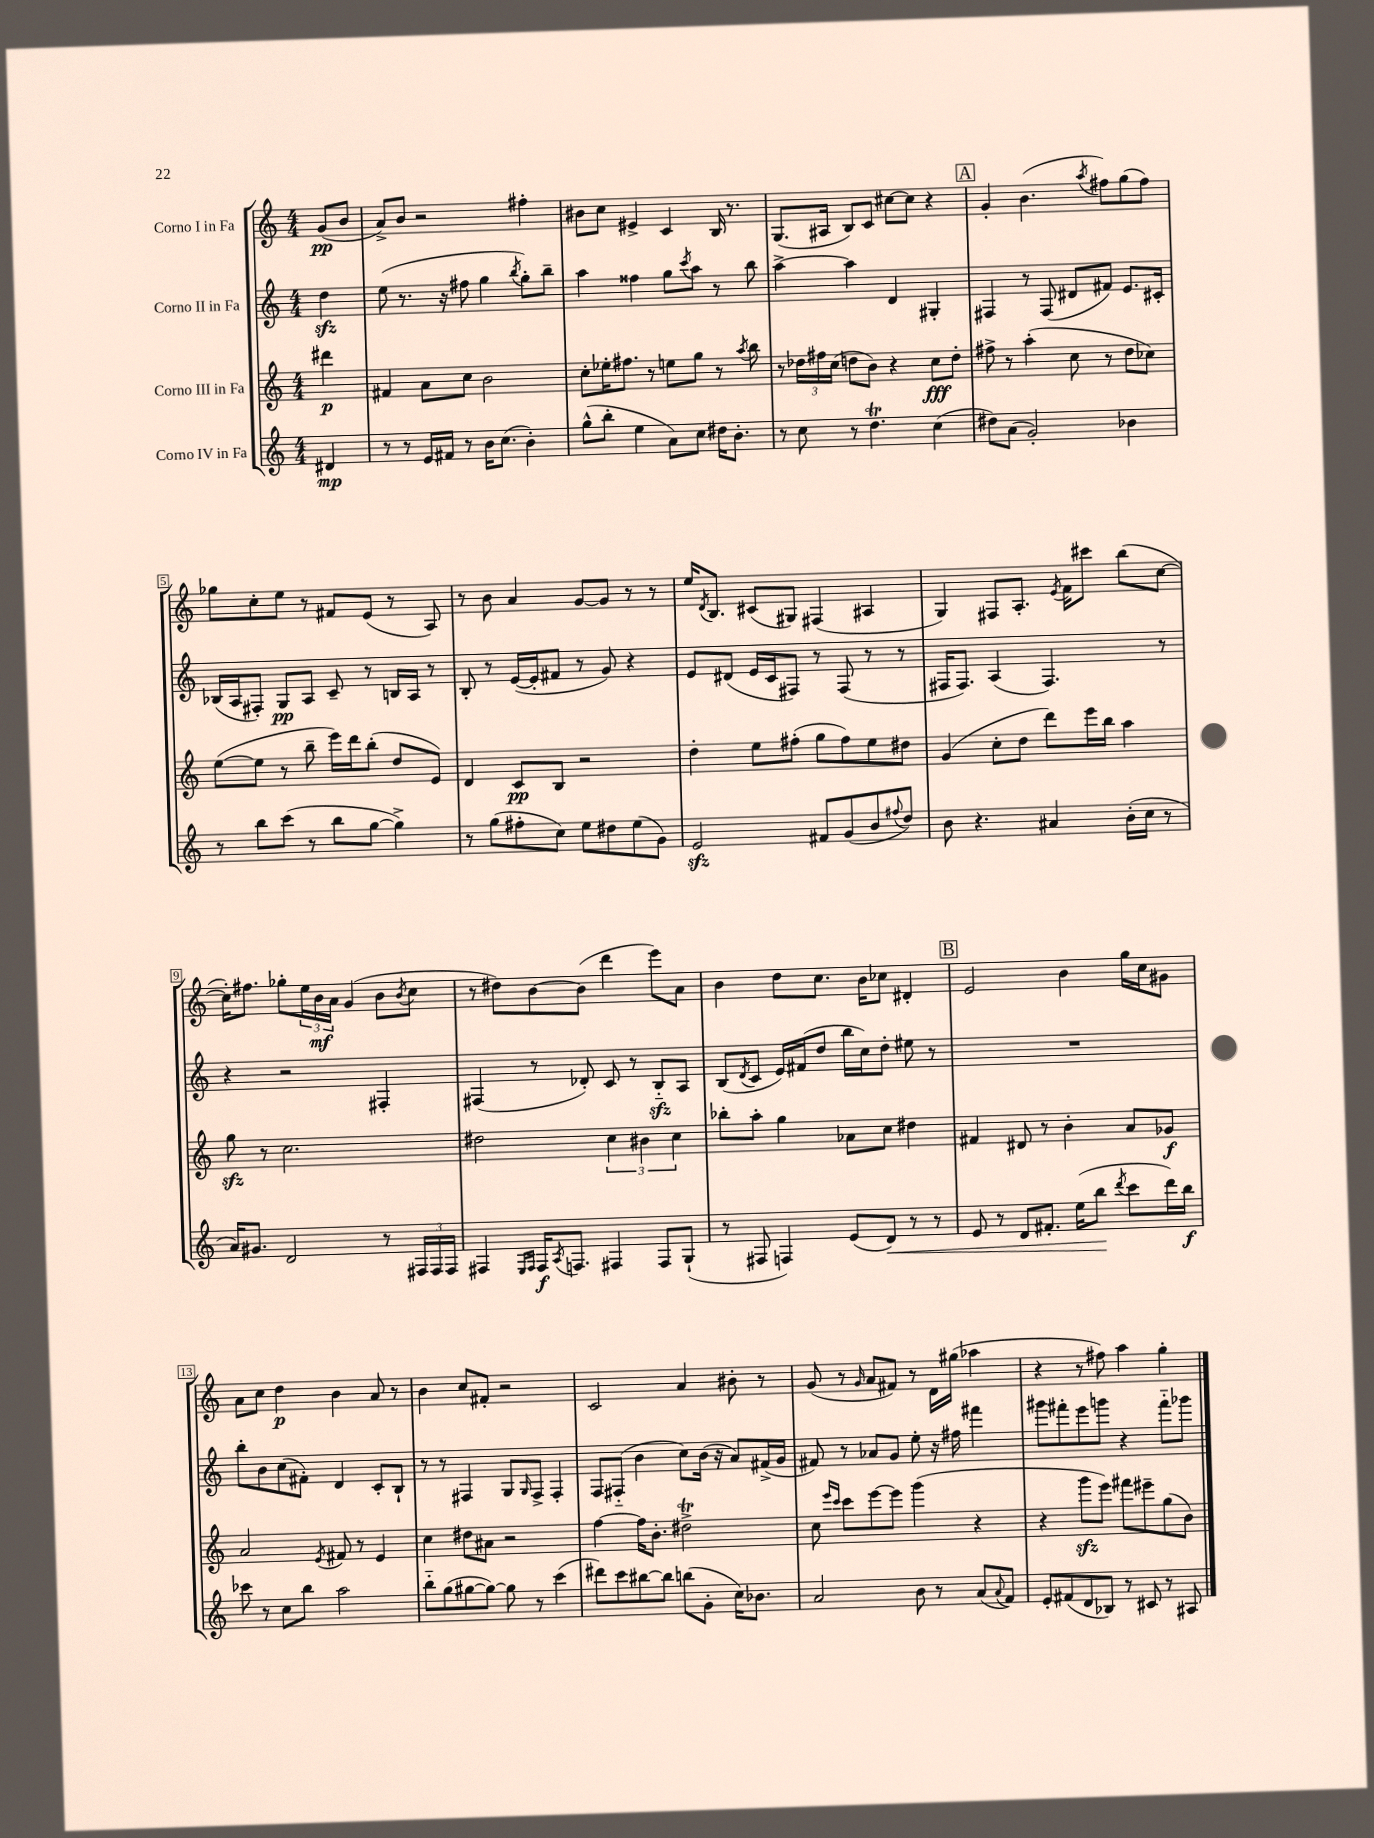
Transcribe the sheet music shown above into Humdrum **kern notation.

**kern	**dynam	**kern	**dynam	**kern	**dynam	**kern	**dynam
*part4	*part4	*part3	*part3	*part2	*part2	*part1	*part1
*staff4	*staff4	*staff3	*staff3	*staff2	*staff2	*staff1	*staff1
*I"Corno IV in Fa	*	*I"Corno III in Fa	*	*I"Corno II in Fa	*	*I"Corno I in Fa	*
*clefG2	*	*clefG2	*	*clefG2	*	*clefG2	*
*k[]	*	*k[]	*	*k[]	*	*k[]	*
*M4/4	*	*M4/4	*	*M4/4	*	*M4/4	*
=	=	=	=	=	=	=	=
4d#X/	mp	4ddd#X\	p	4ddzz\	.	(8g/L	pp
.	.	.	.	.	.	8b/J	.
=1	=1	=1	=1	=1	=1	=1	=1
8r	.	4f#X/	.	(8ee\	.	8a^/L)	.
8r	.	.	.	8.r	.	8b/J	.
16e/LL	.	8a\L	.	.	.	2r	.
16f#X/JJ	.	.	.	16r	.	.	.
8r	.	8cc\J	.	8ff#X\	.	.	.
16b\KL	.	2b\	.	4gg\	.	.	.
(8.cc\J	.	.	.	.	.	.	.
.	.	.	.	8qbb/	.	.	.
4b'\)	.	.	.	8gg'\L)	.	4ff#X'\	.
.	.	.	.	8bb~\J	.	.	.
=2	=2	=2	=2	=2	=2	=2	=2
(8gg^^\L	.	8cc'\L	.	4aa\	.	8b#X\L	.
8bb'\J	.	16ee-X'\K	.	.	.	8cc\J	.
.	.	8.ff#X\J	.	.	.	.	.
4ee\	.	.	.	4ff##X\	.	4e#X^/	.
.	.	8r	.	.	.	.	.
8a\L)	.	8een\L	.	8gg\L	.	4c/	.
.	.	.	.	8qccc/	.	.	.
8cc\J	.	8gg\J	.	8aa\J	.	.	.
16dd#X\KL	.	8r	.	8r	.	16B/	.
8.b'\J	.	.	.	.	.	8.r	.
.	.	8qaa/	.	.	.	.	.
.	.	8bb\	.	8bb\	.	.	.
=3	=3	=3	=3	=3	=3	=3	=3
8r	.	8r	.	[4aa^\	.	(8.G/L	.
8cc\	.	24dd-X\LL	.	.	.	.	.
.	.	24ff#X\	.	.	.	.	.
.	.	.	.	.	.	16A#X/Jk	.
.	.	(24cc\JJ	.	.	.	.	.
8r	.	8ddn\L	.	4aa\]	.	8B/L)	.
4.ddT\	.	8b\J)	.	.	.	8c/J	.
.	.	4r	.	4d/	.	[8cc#X\L	.
.	.	.	.	.	.	8cc#\J]	.
(4cc\	.	8cc\L	fff	4G#X'/	.	4r	.
.	.	8dd'\J	.	.	.	.	.
!!LO:REH:place=s1:t=A
=4	=4	=4	=4	=4	=4	=4	=4
8dd#X\L)	.	8ff#X^\	.	4F#X/	.	4g'/	.
(8a\J	.	8r	.	.	.	.	.
2g'/)	.	(4aa'\	.	8r	.	(4.b\	.
.	.	.	.	(8F#/	.	.	.
.	.	8cc\	.	8d#X/L	.	.	.
.	.	.	.	.	.	8qaa/	.
.	.	8r	.	8f#X/J)	.	8ff#X\L)	.
4b-X\	.	8dd\L	.	8.e/L	.	(8gg\	.
.	.	8cc-X\J)	.	.	.	8ff#\J)	.
.	.	.	.	16c#X'/Jk	.	.	.
!!LO:LB:g=z
=5	=5	=5	=5	=5	=5	=5	=5
8r	.	([8ee\L	.	(16B-X/LL	.	8gg-X\L	.
.	.	.	.	16A/J	.	.	.
8bb\L	.	8ee\J]	.	8F#X'/J)	.	8cc'\	.
(8ccc\J	.	8r	.	8G/L	pp	8ee\J	.
8r	.	8bb~\	.	8A/J	.	8r	.
8bb\L	.	16eee\LL)	.	8c~/	.	8f#X/L	.
.	.	16ddd\J	.	.	.	.	.
[8gg\J	.	(8bb'\J	.	8r	.	(8e/J	.
4gg^\])	.	8dd/L	.	16Bn/LL	.	8r	.
.	.	.	.	16A/JJ	.	.	.
.	.	8e/J)	.	8r	.	8A/)	.
=6	=6	=6	=6	=6	=6	=6	=6
8r	.	4d/	.	8B'/	.	8r	.
(8gg\L	.	.	.	8r	.	8b\	.
8ff#X'\	.	8c/L	pp	([16e/LL	.	4a/	.
.	.	.	.	16e'/J]	.	.	.
8cc\J)	.	8B/J	.	8f#X/J	.	.	.
8ee\L	.	2r	.	8r	.	[8g/L	.
8dd#X\	.	.	.	8g/)	.	8g/J]	.
(8ee\	.	.	.	4r	.	8r	.
8g\J)	.	.	.	.	.	8r	.
=7	=7	=7	=7	=7	=7	=7	=7
2ezz/	.	4dd'\	.	8e/L	.	16ee/KL	.
.	.	.	.	.	.	8qd/	.
.	.	.	.	.	.	8.B/J	.
.	.	.	.	(8d#X/J	.	.	.
.	.	8ee\L	.	16e/LL	.	(8c#X/L	.
.	.	.	.	16c/J	.	.	.
.	.	(8ff#X'\J	.	8F#X/J)	.	8G#X/J)	.
8f#X/L	.	8gg\L	.	8r	.	(4F#X/	.
(8g/	.	8ff#\)	.	(8F#/	.	.	.
8b/	.	8ee\	.	8r	.	4A#X/	.
8qqff#X/	.	.	.	.	.	.	.
8dd/J)	.	8dd#X\J	.	8r	.	.	.
=8	=8	=8	=8	=8	=8	=8	=8
8b\	.	(4g/	.	16F#X/KL	.	4G/)	.
.	.	.	.	8.F#/J)	.	.	.
4.r	.	.	.	.	.	.	.
.	.	8cc'\L	.	(4A/	.	8F#X/L	.
.	.	8dd\J	.	.	.	8.A'/J	.
4a#X/	.	8ddd\L)	.	4.F#/)	.	.	.
.	.	.	.	.	.	8qe/	.
.	.	.	.	.	.	16f\KL	.
.	.	16eee\L	.	.	.	8ccc#X\J	.
.	.	16bb\JJ	.	.	.	.	.
(16b'\LL	.	4aa\	.	.	.	(8bb\L	.
16cc\JJ	.	.	.	.	.	.	.
8r	.	.	.	8r	.	[8cc\J	.
!!LO:LB:g=z
=9	=9	=9	=9	=9	=9	=9	=9
16a/KL)	.	8ggzz\	.	4r	.	16cc'\KL])	.
8.g#X/J	.	.	.	.	.	8.ff#X\J	.
.	.	8r	.	.	.	.	.
2d/	.	2.cc\	.	2r	.	8gg-X'\L	.
.	.	.	.	.	.	24ee\L	.
.	.	.	.	.	.	24b\	mf
.	.	.	.	.	.	24a\JJ	.
.	.	.	.	.	.	(4g/	.
8r	.	.	.	4F#X'/	.	8b\L	.
.	.	.	.	.	.	8qb/	.
24F#X/LL	.	.	.	.	.	8cc\J	.
24F#/	.	.	.	.	.	.	.
24F#/JJ	.	.	.	.	.	.	.
=10	=10	=10	=10	=10	=10	=10	=10
4F#X/	.	2dd#X\	.	(4F#X/	.	8r	.
.	.	.	.	.	.	8dd#X\L)	.
16qqE/LL	.	.	.	.	.	.	.
16qqF#/JJ	.	.	.	.	.	.	.
16F#/KL	f	.	.	8r	.	[8b\	.
8qA/	.	.	.	.	.	.	.
8.Fn/J	.	.	.	.	.	.	.
.	.	.	.	8d-X'/)	.	(8b\J]	.
4F#X/	.	6cc\	.	8c/	.	4ddd\	.
.	.	.	.	8r	.	.	.
.	.	6b#X\	.	.	.	.	.
8F#/L	.	.	.	8Bzz/L	.	8eee\L)	.
.	.	6cc\	.	.	.	.	.
(8G`/J	.	.	.	8A/J	.	8a\J	.
=11	=11	=11	=11	=11	=11	=11	=11
8r	.	8bb-X'\L	.	(8B/L	.	4b\	.
.	.	.	.	8qd/	.	.	.
8F#X/	.	8aa'\J	.	8c/J	.	.	.
4Fn/)	.	4gg\	.	16e/LL)	.	8dd\L	.
.	.	.	.	(16f#X/J	.	.	.
.	.	.	.	8dd/J	.	8.cc\J	.
(8e/L	.	8a-X\L	.	16bb\LL	.	.	.
.	.	.	.	16cc\J)	.	16b\KL	.
!	!LO:HP:b	!	!	!	!	!	!
8d/J)	<	8cc\J	.	8dd'\J	.	8cc-X\J	.
8r	.	4dd#X\	.	8ee#X\	.	4d#X'/	.
8r	.	.	.	8r	.	.	.
!!LO:REH:place=s1:t=B
=12	=12	=12	=12	=12	=12	=12	=12
8e/	.	4f#X/	.	1r	.	2e/	.
8r	.	.	.	.	.	.	.
8d/L	.	8d#X/	.	.	.	.	.
8.f#X'/J	.	8r	.	.	.	.	.
.	.	4b'\	.	.	.	4b\	.
(16ee\KL	.	.	.	.	.	.	.
8bb\J	.	.	.	.	.	.	.
8qddd/	.	.	.	.	.	.	.
8ccc\L	[	8a/L	.	.	.	16gg\LL	.
.	.	.	.	.	.	16cc\J	.
16ddd\L)	.	8g-X/J	f	.	.	8g#X\J	.
16bb\JJ	f	.	.	.	.	.	.
!!LO:LB:g=z
=13	=13	=13	=13	=13	=13	=13	=13
8ccc-X\	.	2a/	.	8bb'\L	.	8a\L	.
8r	.	.	.	8b\	.	8cc\J	.
8cc\L	.	.	.	(8cc\	.	4dd\	p
8bb\J	.	.	.	8f#X'\J)	.	.	.
.	.	8qe/	.	.	.	.	.
2aa\	.	8f#X/	.	4d/	.	4b\	.
.	.	8r	.	.	.	.	.
.	.	4e/	.	8c'/L	.	8a/	.
.	.	.	.	8B`/J	.	8r	.
=14	=14	=14	=14	=14	=14	=14	=14
8bb\L	.	4cc\	.	8r	.	4b\	.
(8gg\	.	.	.	8r	.	.	.
[8gg#X\	.	8dd#X\L	.	4F#X/	.	8cc/L	.
8gg#\J_)	.	8a#X\J	.	.	.	8f#X'/J	.
8gg#\]	.	2r	.	8G/L	.	2r	.
.	.	.	.	16qqG/	.	.	.
8r	.	.	.	8F#^/J	.	.	.
(4ccc\	.	.	.	4F#'/	.	.	.
=15	=15	=15	=15	=15	=15	=15	=15
8ddd#X\L)	.	[4ff\	.	8F/L	.	2c/	.
8ccc\	.	.	.	(8F#X/J	.	.	.
[8bb#X\	.	16ff\KL]	.	4b\	.	.	.
.	.	8.b'\J	.	.	.	.	.
8bb#\J]	.	.	.	.	.	.	.
(8bbn\L	.	2dd#Xt^\	.	8cc\L)	.	4a/	.
8g'\J	.	.	.	(16b\Jk	.	.	.
.	.	.	.	16r	.	.	.
16cc\KL)	.	.	.	8a/L)	.	8b#X'\	.
8.b-X\J	.	.	.	.	.	.	.
.	.	.	.	(16f#X^/L	.	8r	.
.	.	.	.	16g/JJ	.	.	.
=16	=16	=16	=16	=16	=16	=16	=16
2a/	.	8cc\	.	8f#X/)	.	(8g/	.
.	.	16qqeee/LL	.	.	.	.	.
.	.	16qqccc/JJ	.	.	.	.	.
.	.	8ccc\L	.	8r	.	8r	.
.	.	.	.	.	.	16qqg/	.
.	.	[8eee\	.	8a-X/L	.	8a/L	.
.	.	8eee\J]	.	8g/J	.	8f#X/J)	.
8b\	.	(4ggg\	.	8ee'\	.	8r	.
8r	.	.	.	16r	.	16d\LL	.
.	.	.	.	16ff#X\	.	(16gg#X\JJ	.
(8a/L	.	4r	.	4fff#X\	.	4aa-X\	.
8qqa/	.	.	.	.	.	.	.
8f/J)	.	.	.	.	.	.	.
=17	=17	=17	=17	=17	=17	=17	=17
8e'/L	.	4r	.	8ggg#X\L	.	4r	.
(8f#X/	.	.	.	8fff#X'\	.	.	.
8d/	.	8gggzz\L	.	8eee\	.	8r	.
8B-X/J)	.	8eee\J)	.	8gggn\J	.	8ff#X\)	.
8r	.	8fff#X\L	.	4r	.	4aa\	.
8c#X/	.	8eee#X~\	.	.	.	.	.
8r	.	(8gg\	.	8fff#\L	.	4gg'\	.
8A#X/	.	8b\J)	.	8ggg-X\J	.	.	.
==	==	==	==	==	==	==	==
*-	*-	*-	*-	*-	*-	*-	*-
